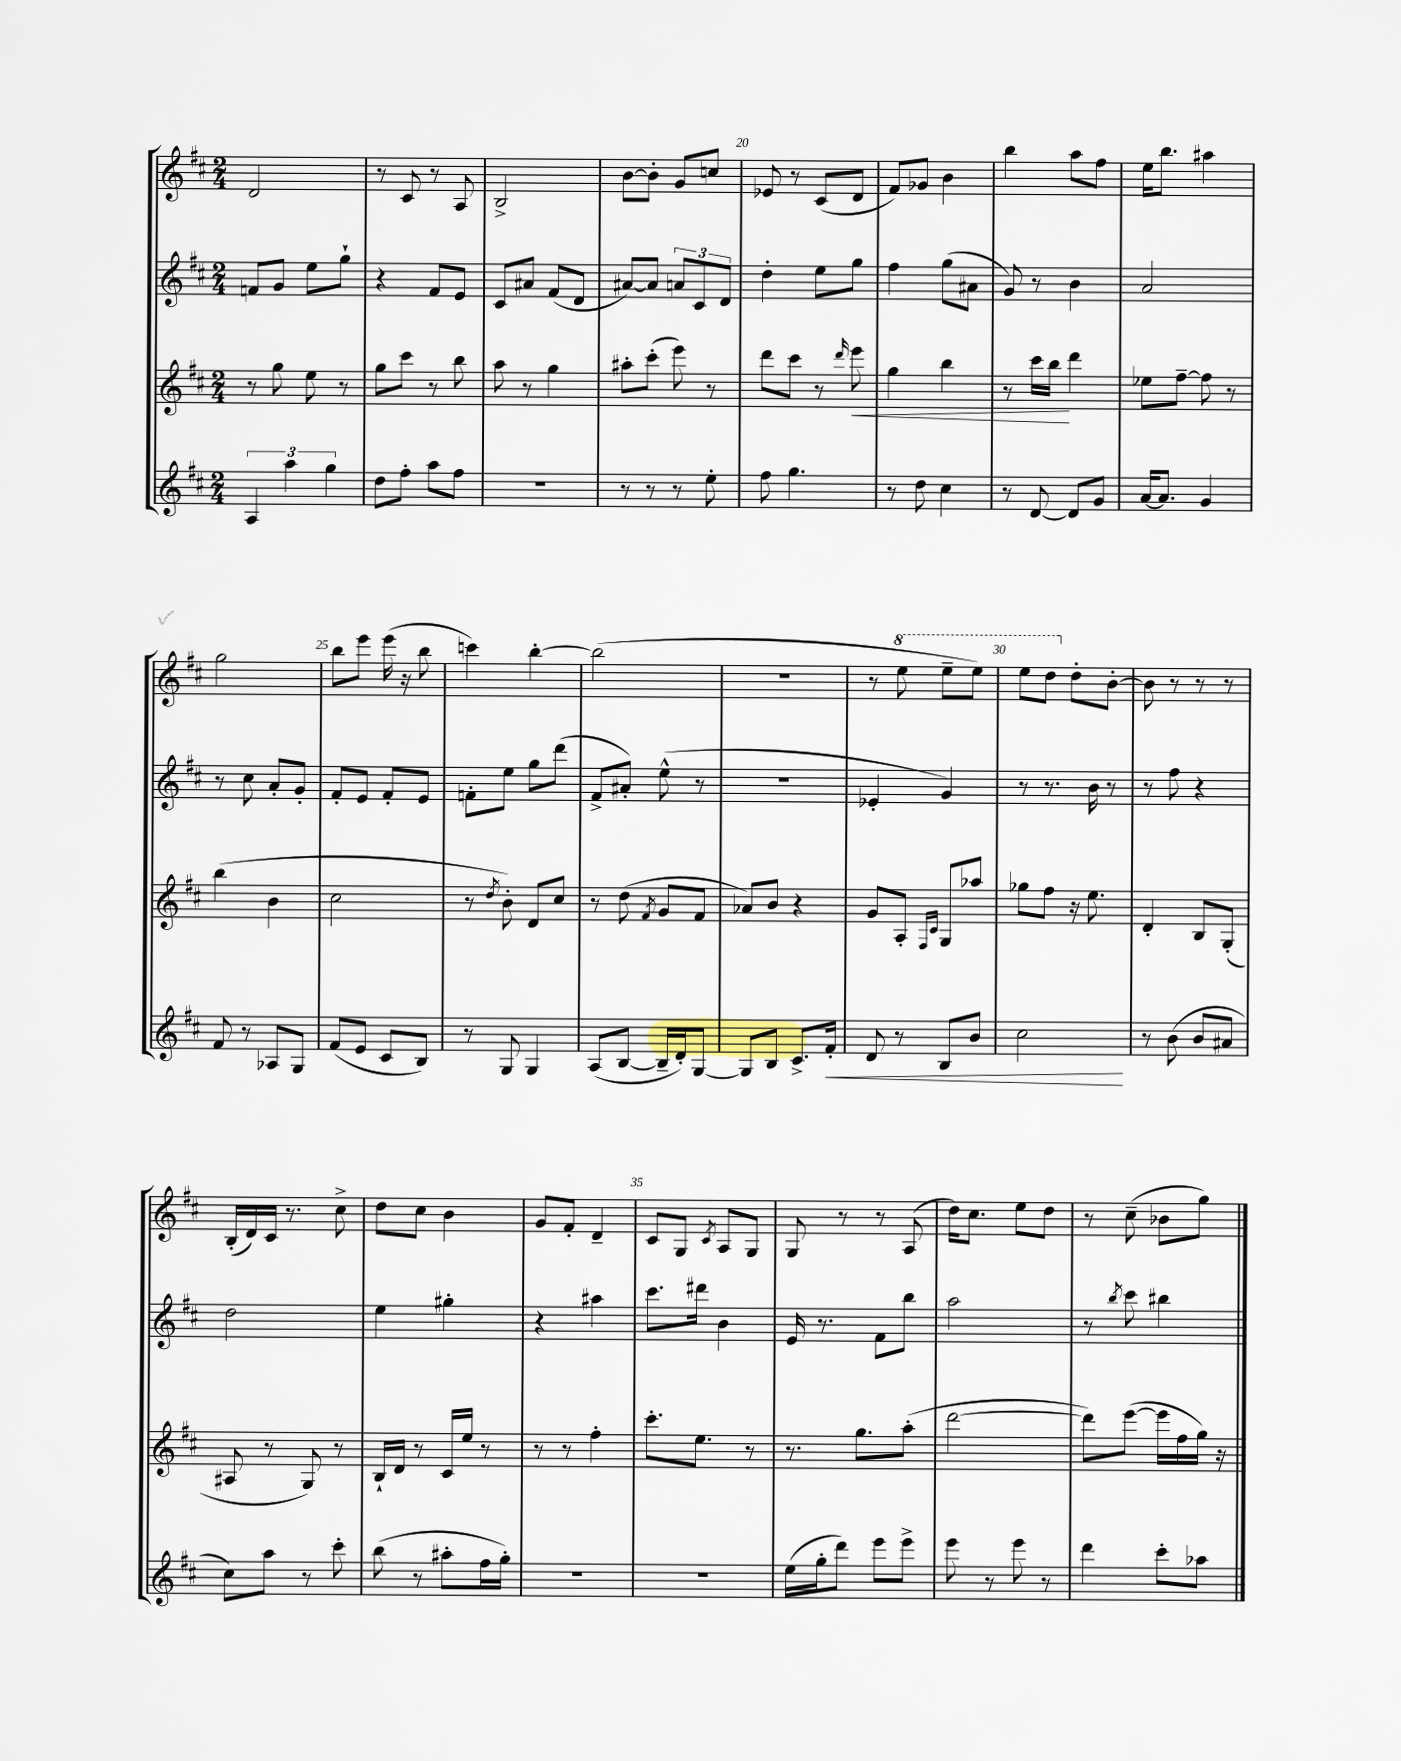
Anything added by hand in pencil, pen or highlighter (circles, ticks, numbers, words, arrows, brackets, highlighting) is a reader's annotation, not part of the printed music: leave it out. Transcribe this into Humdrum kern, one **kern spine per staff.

**kern	**kern	**kern	**kern
*staff4	*staff3	*staff2	*staff1
*clefG2	*clefG2	*clefG2	*clefG2
*k[f#c#]	*k[f#c#]	*k[f#c#]	*k[f#c#]
*M2/4	*M2/4	*M2/4	*M2/4
6A/	8r	8f/L	2d/
.	8gg\	8g/J	.
6aa\	.	.	.
.	8ee\	8ee\L	.
6gg\	.	.	.
.	8r	8gg`\J	.
=	=	=	=
8dd\L	8gg\L	4r	8r
8ff#'\J	8ccc#\J	.	8c#/
8aa\L	8r	8f#/L	8r
8ff#\J	8bb\	8e/J	8A/
=	=	=	=
2r	8aa\	8c#/L	2B^/
.	8r	8a#/J	.
.	4gg\	(8f#/L	.
.	.	8d/J	.
=	=	=	=
8r	8aa#'\L	[8a#/L)	[8b\L
8r	(8ccc#'\J	8a#/]J	8b'\]J
8r	8eee\)	12a/L	8g/L
.	.	12c#/	.
8ee'\	8r	.	8cc/J
.	.	12d/J	.
=	=	=	=
8ff#\	8ddd\L	4dd'\	8e-/
4.gg\	8ccc#\J	.	8r
.	8r	8ee\L	(8c#/L
.	16qqddd/	.	.
.	8eee\	8gg\J	8d/J
=	=	=	=
8r	4gg\	4ff#\	8f#/L)
8dd\	.	.	8g-/J
4cc#\	4bb\	(8gg\L	4b\
.	.	8a#\J	.
=	=	=	=
8r	8r	8g/)	4bb\
[8d/	16ccc#\LL	8r	.
.	16bb\JJ	.	.
8d/]L	4ddd\	4b\	8aa\L
8g/J	.	.	8ff#\J
=	=	=	=
[16a/LK	8ee-\L	2a/	16ee\LK
8.a/]J	.	.	8.bb\J
.	[8ff#~\J	.	.
4g/	8ff#\]	.	4aa#\
.	8r	.	.
=	=	=	=
8f#/	(4bb\	8r	2gg\
8r	.	8cc#\	.
8A-/L	4b\	8a'/L	.
8G/J	.	8g'/J	.
=	=	=	=
(8f#/L	2cc#\	8f#'/L	8bb\L
8e/J	.	8e/J	8eee\J
8c#/L	.	8f#'/L	(16eee\
.	.	.	16r
8B/J)	.	8e/J	8bb\
=	=	=	=
8r	8r	8f'\L	4ccc\)
.	8qdd/	.	.
8G/	8b'\)	8ee\J	.
4G/	8d/L	8gg\L	[4bb'\
.	8cc#/J	(8ddd\J	.
=	=	=	=
(8A/L	8r	8f#^/L	(2bb\]
[8B/J	(8dd\	8a#'/J)	.
.	8qf#/	.	.
16B~/]LL	8g/L	(8ee^^\	.
16d'/J)	.	.	.
[8G/J	8f#/J	8r	.
=	=	=	=
8G/]L	8a-/L)	2r	2r
8B/J	8b/J	.	.
8.c#^/L	4r	.	.
16f#'/Jk	.	.	.
=	=	=	=
8d/	8g/L	4e-'/	8r
8r	8A'/J	.	8eee\
.	16qqF#/LL	.	.
.	16qqc#/JJ	.	.
8B/L	8G/L	4g/)	8eee~\L
8b/J	8aa-/J	.	8eee\J)
=	=	=	=
2cc#\	8gg-\L	8r	8eee\L
.	8ff#\J	8.r	8ddd\J
.	16r	.	8dd'\L
.	8.ee\	16b\	.
.	.	8r	[8b'\J
=	=	=	=
8r	4d'/	8r	8b\]
(8b\	.	8ff#\	8r
8b/L	8B/L	4r	8r
8a#/J	(8G'/J	.	8r
=	=	=	=
8cc#\L)	8A#/	2dd\	(16B'/LL
.	.	.	16d/)
8aa\J	8r	.	16c#/JJ
.	.	.	8.r
8r	8G/)	.	.
8ccc#'\	8r	.	8cc#^\
=	=	=	=
(8bb\	16B`/LL	4ee\	8dd\L
.	16d/JJ	.	.
8r	8r	.	8cc#\J
8aa#'\L	16c#/LL	4gg#'\	4b\
.	16ee/JJ	.	.
16ff#\L	8r	.	.
16gg'\JJ)	.	.	.
=	=	=	=
2r	8r	4r	8g/L
.	8r	.	8f#'/J
.	4ff#'\	4aa#\	4d~/
=	=	=	=
2r	8.ccc#'\L	8.ccc#\L	8c#/L
.	.	.	8G/J
.	8.ee\J	16ddd#\Jk	.
.	.	.	8qc#/
.	.	4b\	8A/L
.	8r	.	8G/J
=	=	=	=
(16ee\LL	8.r	16e/	8G/
16gg'\J	.	8.r	.
8ddd\J)	.	.	8r
.	8.gg\L	.	.
8eee\L	.	8f#\L	8r
8eee^\J	(8aa'\J	8bb\J	(8A/
=	=	=	=
8eee\	[2ddd\	2aa\	16dd\LK)
.	.	.	8.cc#\J
8r	.	.	.
8eee\	.	.	8ee\L
8r	.	.	8dd\J
=	=	=	=
4ddd\	8ddd\]L)	8r	8r
.	.	8qbb/	.
.	([8eee\J	8ccc#\	(8cc#~\
8ccc#'\L	16eee\]LL	4bb#\	8b-\L
.	16ff#\	.	.
8aa-\J	16gg\JJ)	.	8gg\J)
.	16r	.	.
==	==	==	==
*-	*-	*-	*-
